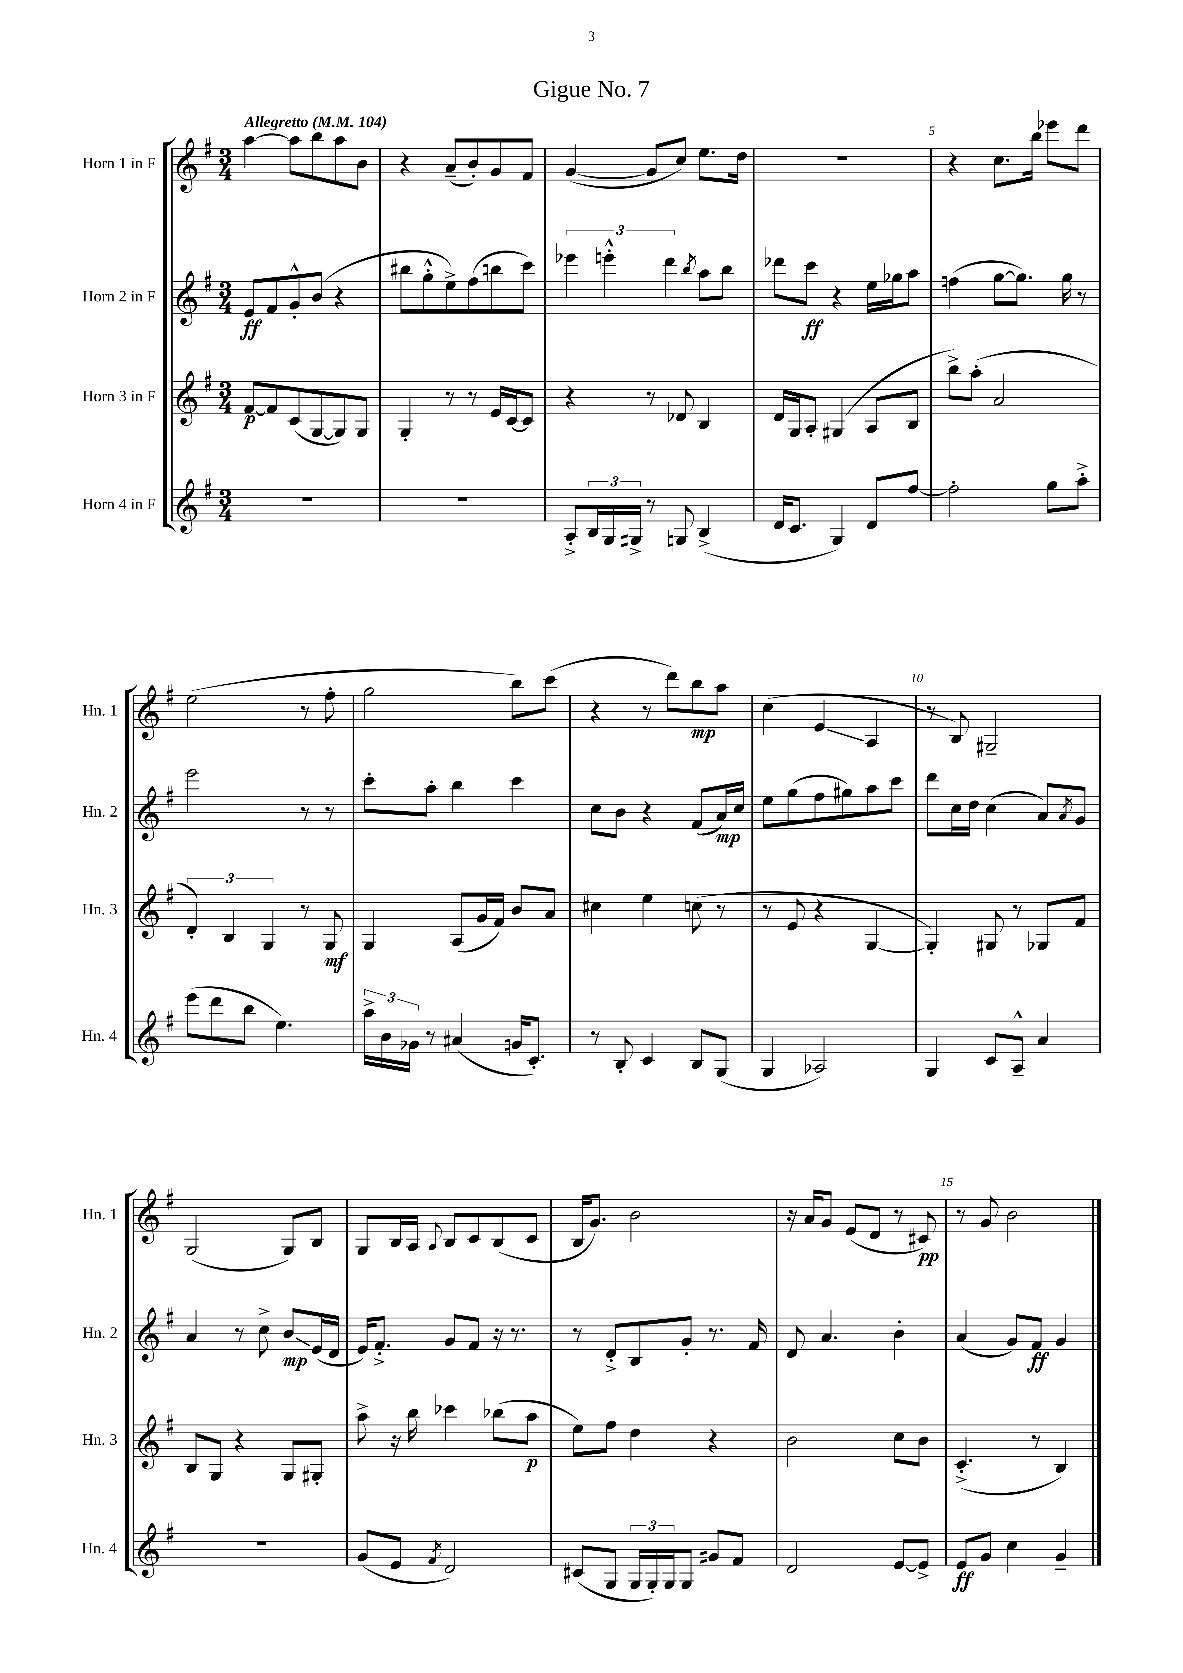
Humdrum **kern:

**kern	**kern	**kern	**kern
*staff4	*staff3	*staff2	*staff1
*clefG2	*clefG2	*clefG2	*clefG2
*k[f#]	*k[f#]	*k[f#]	*k[f#]
*M3/4	*M3/4	*M3/4	*M3/4
*MM104	*MM104	*MM104	*MM104
2.r	[8f#	8e	[4aa
.	8f#]	8f#	.
.	(8c	8g'^^	8aa]
.	[8G	(8b	8bb
.	8G])	4r	8aa
.	8G	.	8b
=	=	=	=
2.r	4G'	8bb#	4r
.	.	8gg'^^	.
.	8r	8ee^)	(8a~
.	8r	(8ff#	8b')
.	16e	8bb	8g
.	[16c	.	.
.	8c]	8ccc)	8f#
=	=	=	=
8A'^	4r	6eee-	([4g
24B	.	.	.
24G	.	6eee'^^	.
24G#^	.	.	.
8r	8r	.	8g]
.	.	6ddd	.
8G	8d-	.	8cc)
.	.	8qbb	.
(4B^	4B	8aa	8.ee
.	.	8bb	.
.	.	.	16dd
=	=	=	=
16d	16d	8ddd-	2.r
8.c	16G	.	.
.	8A'	8ccc	.
4G)	(4G#	4r	.
8d	8A	16ee	.
.	.	16gg-	.
[8ff#	8B	8aa	.
=	=	=	=
2ff#']	8bb^)	(4ff	4r
.	(8aa'	.	.
.	2a	[8gg	8.cc
.	.	8.gg])	.
.	.	.	16bb
8gg	.	.	8eee-
.	.	16gg	.
8aa'^	.	8r	8ddd
=	=	=	=
(8eee	6d')	2eee	(2ee
8ddd	.	.	.
.	6B	.	.
8bb	.	.	.
.	6G	.	.
4.ee)	.	.	.
.	8r	8r	8r
.	8G	8r	8ff#'
=	=	=	=
24aa^	4G	8ccc'	2gg
24b	.	.	.
24g-	.	.	.
8r	.	8aa'	.
(4a#	(8A	4bb	.
.	16g	.	.
.	16f#)	.	.
16g	8b	4ccc	8bb)
8.c')	.	.	.
.	8a	.	(8ccc
=	=	=	=
8r	4cc#	8cc	4r
8B'	.	8b	.
4c	4ee	4r	8r
.	.	.	8ddd)
8B	(8cc	(8f#	8bb
(8G	8r	16a)	8aa
.	.	16cc	.
=	=	=	=
4G	8r	8ee	(4cc
.	8e	(8gg	.
2A-)	4r	8ff#	4e
.	.	8gg#)	.
.	[4G	8aa	4A
.	.	8ccc	.
=	=	=	=
4G	4G'])	8ddd	8r
.	.	16cc	8B)
.	.	16dd	.
8c	8G#	(4cc	2G#~
8A~^^	8r	.	.
4a	8G-	8a)	.
.	.	8qa	.
.	8f#	8g	.
=	=	=	=
2.r	8B	4a	(2G
.	8G	.	.
.	4r	8r	.
.	.	8cc^	.
.	8G	8b	8G)
.	8G#'	(16e	8B
.	.	16d	.
=	=	=	=
(8g	8aa^	16e)	8G
.	.	8.f#'^	.
8e	16r	.	16B
.	16bb	.	16A
8qf#	.	.	8qqA
2d)	4ccc-	8g	8B
.	.	8f#	8c
.	(8bb-	16r	(8B
.	.	8.r	.
.	8aa	.	8c
=	=	=	=
(8c#	8ee)	8r	16B
.	.	.	8.g)
8G	8ff#	8d'^	.
24G	4dd	8B	2b
24G')	.	.	.
24G	.	.	.
8G	.	8g'	.
8g#	4r	8.r	.
8f#	.	.	.
.	.	16f#	.
=	=	=	=
2d	2b	8d	16r
.	.	.	16a
.	.	4.a	8g
.	.	.	(8e
.	.	.	8d
[8e	8cc	4b'	8r
8e^]	8b	.	8c#)
=	=	=	=
8e	(4.c'^	(4a	8r
8g	.	.	8g
4cc	.	8g)	2b
.	8r	8f#	.
4g~	4B)	4g	.
==	==	==	==
*-	*-	*-	*-
